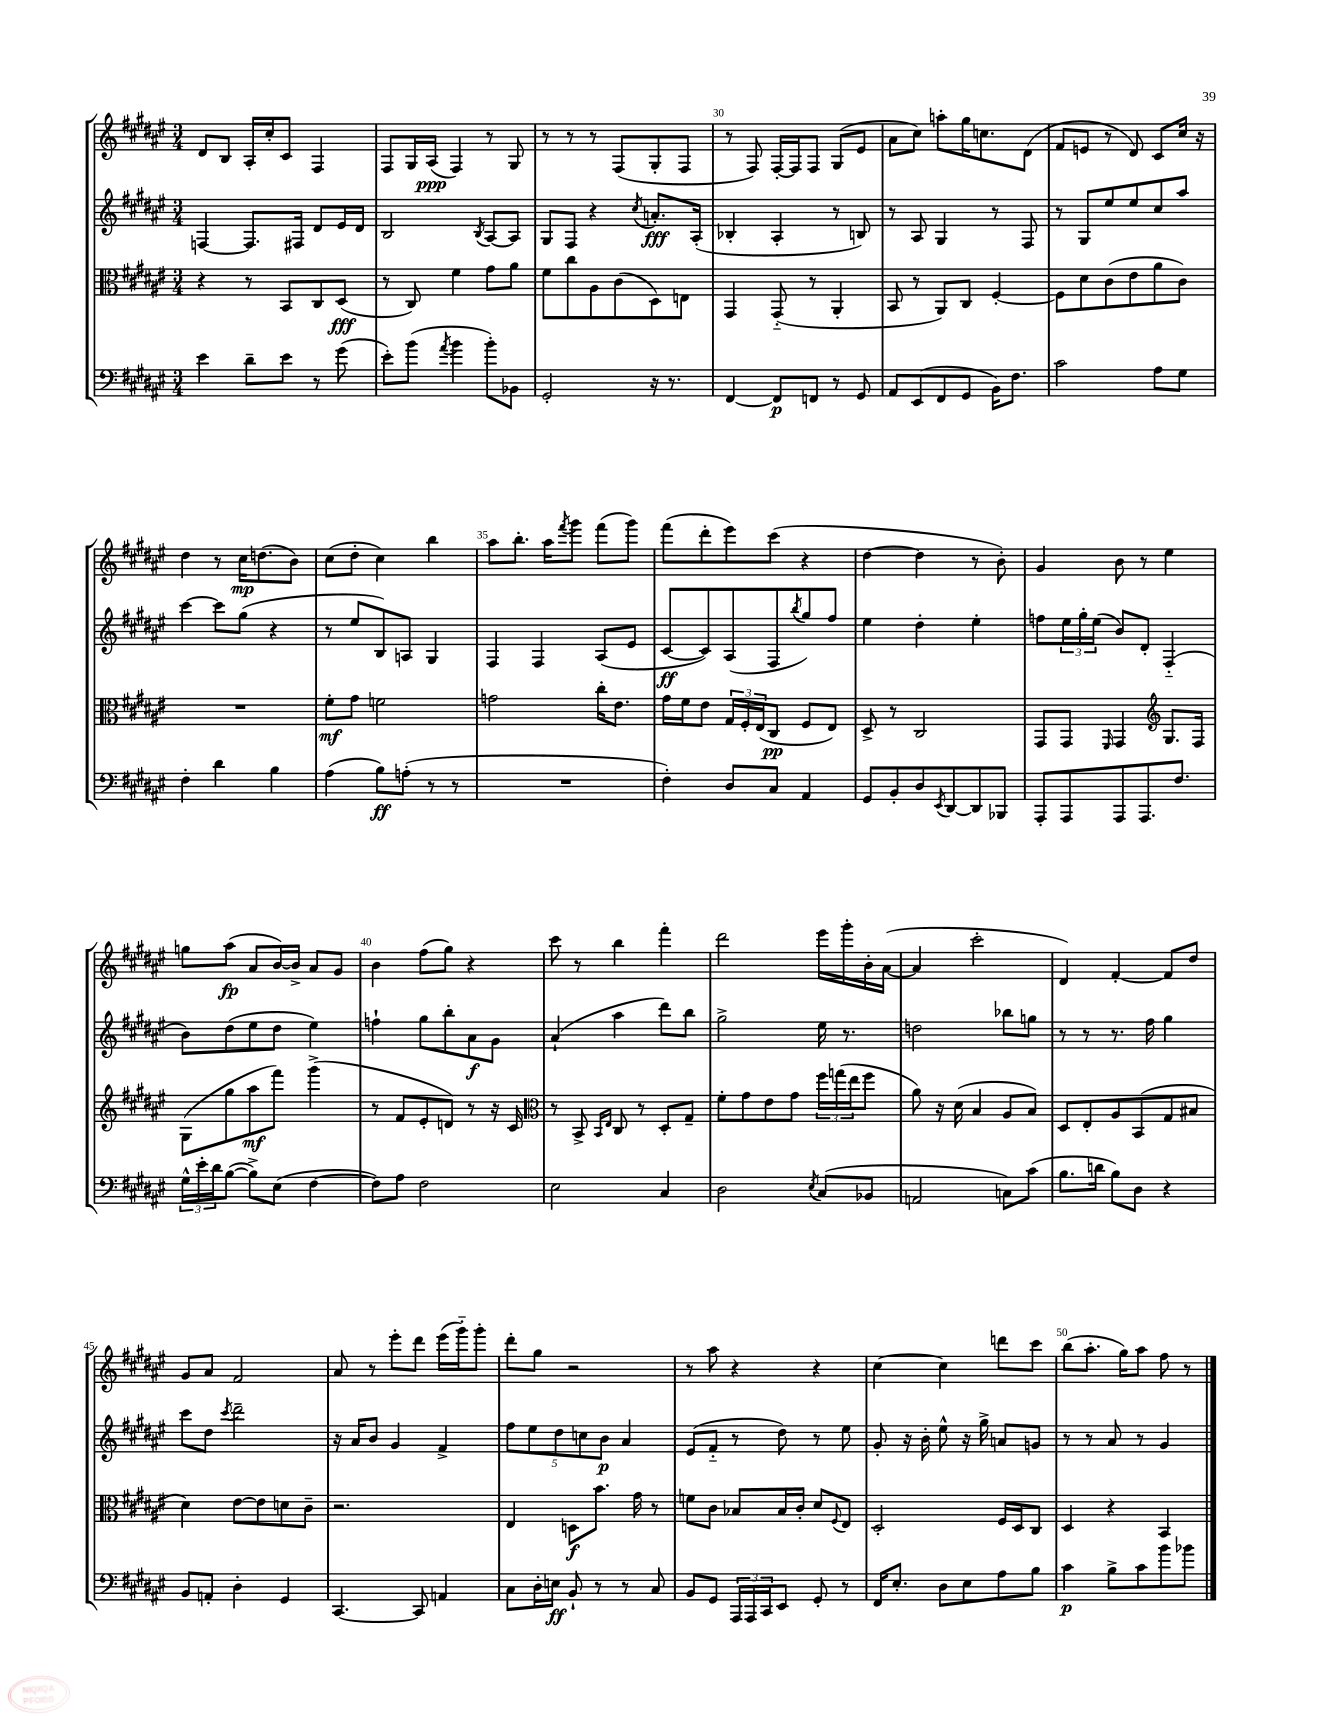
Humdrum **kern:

**kern	**kern	**kern	**kern
*staff4	*staff3	*staff2	*staff1
*clefF4	*clefC3	*clefG2	*clefG2
*k[f#c#g#d#a#e#]	*k[f#c#g#d#a#e#]	*k[f#c#g#d#a#e#]	*k[f#c#g#d#a#e#]
*M3/4	*M3/4	*M3/4	*M3/4
4e#	4r	[4F	8d#
.	.	.	8B
8d#~	8r	8.F]	16A#'
.	.	.	16cc#'
8e#	8BB	.	8c#
.	.	16F#	.
8r	8C#	8d#	4F#
(8g#	(8D#	16e#	.
.	.	16d#	.
=	=	=	=
8e#')	8r	2B	8F#
(8b	8C#)	.	16G#
.	.	.	(16A#
8qa#	.	.	.
4b	4f#	.	4F#)
.	.	8qB	.
8b')	8g#	[8A#	8r
8BB-	8a#	8A#]	8G#
=	=	=	=
2GG#'	8f#	8G#	8r
.	8cc#	8F#	8r
.	8A#	4r	8r
.	(8c#	.	(8F#
.	.	8qcc#	.
16r	8D#)	8.a'	8G#'
8.r	.	.	.
.	8E	.	8F#
.	.	(16A#'	.
=	=	=	=
[4FF#	4GG#	4B-'	8r
.	.	.	8F#)
8FF#]	(8GG#'~	4A#'	[16F#'
.	.	.	16F#]
8FF	8r	.	8F#
8r	4AA#'	8r	(8G#
8GG#	.	8B)	8e#
=	=	=	=
8AA#	8BB	8r	8a#
(8EE#	8r	8A#	8cc#)
8FF#	8AA#)	4G#	8aa'
8GG#	8C#	.	16gg#
.	.	.	8.cc
16BB)	[4F#'	8r	.
8.F#	.	.	.
.	.	8F#	(8d#
=	=	=	=
2c#	8F#]	8r	8f#
.	8d#	8G#	8e
.	(8c#	8ee#	8r
.	8e#	8ee#	8d#)
8A#	8a#	8cc#	8c#
8G#	8c#)	8aa#	16cc#
.	.	.	16r
=	=	=	=
4F#'	2.r	[4ccc#	4dd#
4d#	.	8ccc#]	8r
.	.	(8gg#	16cc#
.	.	.	(8.dd
4B	.	4r	.
.	.	.	8b)
=	=	=	=
(4A#	8f#'	8r	(8cc#
.	8g#	8ee#	8dd#'
8B)	2f	8B)	4cc#)
(8A'	.	8A	.
8r	.	4G#	4bb
8r	.	.	.
=	=	=	=
2.r	2g	4F#	8aa#
.	.	.	8.bb'
.	.	4F#	.
.	.	.	16aa#
.	.	.	8qfff#
.	.	.	8ggg#
.	16cc#'	(8A#	(8fff#
.	8.e#	.	.
.	.	8e#	8ggg#)
=	=	=	=
4F#')	16g#	[8c#	(8fff#
.	16f#	.	.
.	8e#	8c#])	8ddd#'
8D#	24G#	(8A#	8eee#)
.	24F#'	.	.
.	(24E#	.	.
8C#	8C#	8F#	(8ccc#
.	.	8qbb	.
4AA#	8F#	8gg#)	4r
.	8E#)	8ff#	.
=	=	=	=
8GG#	8D#^	4ee#	[4dd#
8BB'	8r	.	.
8D#	2C#	4dd#'	4dd#]
8qEE#	.	.	.
[8DD#	.	.	.
8DD#]	.	4ee#'	8r
8BBB-	.	.	8b')
=	=	=	=
8AAA#'	8GG#	8ff	4g#
8AAA#	8GG#	24ee#	.
.	.	24gg#'	.
.	.	(24ee#	.
.	16qqFF#	.	.
8AAA#	4GG#	8b)	8b
8.AAA#	.	8d#'	8r
*	*clefG2	*	*
.	8.G#	(4F#'~	4ee#
8.F#	.	.	.
.	16F#	.	.
=	=	=	=
24G#^^	(8G#	8b)	8gg
24e#'	.	.	.
24d#	.	.	.
([8B	8gg#	(8dd#	(8aa#
8B^])	8aa#	8ee#	8a#
(8E#	8fff#)	8dd#	[16b)
.	.	.	16b^]
[4F#	(4ggg#^	4ee#)	8a#
.	.	.	8g#
=	=	=	=
8F#])	8r	4ff`	4b
8A#	8f#	.	.
2F#	8e#'	8gg#	(8ff#
.	8d)	8bb'	8gg#)
.	8r	8a#	4r
.	16r	8g#	.
.	16c#	.	.
=	=	=	=
*	*clefC3	*	*
2E#	8r	(4a#`	8ccc#
.	8BB^	.	8r
.	16qqBB	.	.
.	16qqE#	.	.
.	8C#	4aa#	4bb
.	8r	.	.
4C#	8D#'	8ddd#)	4fff#'
.	8G#~	8bb	.
=	=	=	=
2D#	8f#'	2gg#^	2ddd#
.	8g#	.	.
.	8e#	.	.
.	8g#	.	.
8qE#	.	.	.
(8C#	24ff#	16ee#	16eee#
.	(24gg	.	.
.	.	8.r	16ggg#'
.	24ee#	.	.
8BB-	8ff#	.	16b'
.	.	.	([16a#
=	=	=	=
2AA	8a#)	2dd	4a#]
.	16r	.	.
.	(16d#	.	.
.	4B	.	2ccc#'
8C)	8A#	8bb-	.
(8c#	8B)	8gg	.
=	=	=	=
8.B	8D#	8r	4d#)
.	8E#'	8r	.
16d	.	.	.
8B)	8A#	8.r	[4f#'
8D#	(8BB	.	.
.	.	16ff#	.
4r	8G#	4gg#	8f#]
.	8B#	.	8dd#
=	=	=	=
8BB	4d#)	8ccc#	8g#
8AA'	.	8dd#	8a#
.	.	8qccc#	.
4D#'	[8e#	2ddd#~	2f#
.	8e#]	.	.
4GG#	8d	.	.
.	8c#~	.	.
=	=	=	=
[4.CC#	2.r	16r	8a#
.	.	16a#	.
.	.	8b	8r
.	.	4g#	8eee#'
8CC#]	.	.	8ddd#
4AA	.	4f#^	(16eee#
.	.	.	16ggg#'~)
.	.	.	8ggg#'
=	=	=	=
8C#	4E#	10ff#	8ddd#'
.	.	10ee#	.
16D#'	.	.	8gg#
16E	.	.	.
.	.	10dd#	.
8BB`	8D	.	2r
.	.	10cc	.
8r	8.b	.	.
.	.	10b	.
8r	.	4a#	.
.	16g#	.	.
8C#	8r	.	.
=	=	=	=
8BB	8f	(8e#	8r
8GG#	8c#	8f#'~	8aa#
24AAA#	8B-	8r	4r
24AAA#	.	.	.
24CC#	.	.	.
8EE#	16B-	8dd#)	.
.	16c#'	.	.
8GG#'	8d#	8r	4r
.	8qqF#	.	.
8r	8E#	8ee#	.
=	=	=	=
16FF#	2D#'	8g#'	[4cc#
8.E#'	.	.	.
.	.	16r	.
.	.	16b'	.
8D#	.	8ee#^^	4cc#]
8E#	.	16r	.
.	.	16gg#^	.
8A#	16F#	8a	8ddd
.	16D#	.	.
8B	8C#	8g	8ccc#
=	=	=	=
4c#	4D#	8r	(8bb
.	.	8r	8.aa#'
8B^	4r	8a#	.
.	.	.	16gg#)
8c#	.	8r	8aa#
8b	4BB	4g#	8ff#
8b-	.	.	8r
==	==	==	==
*-	*-	*-	*-
